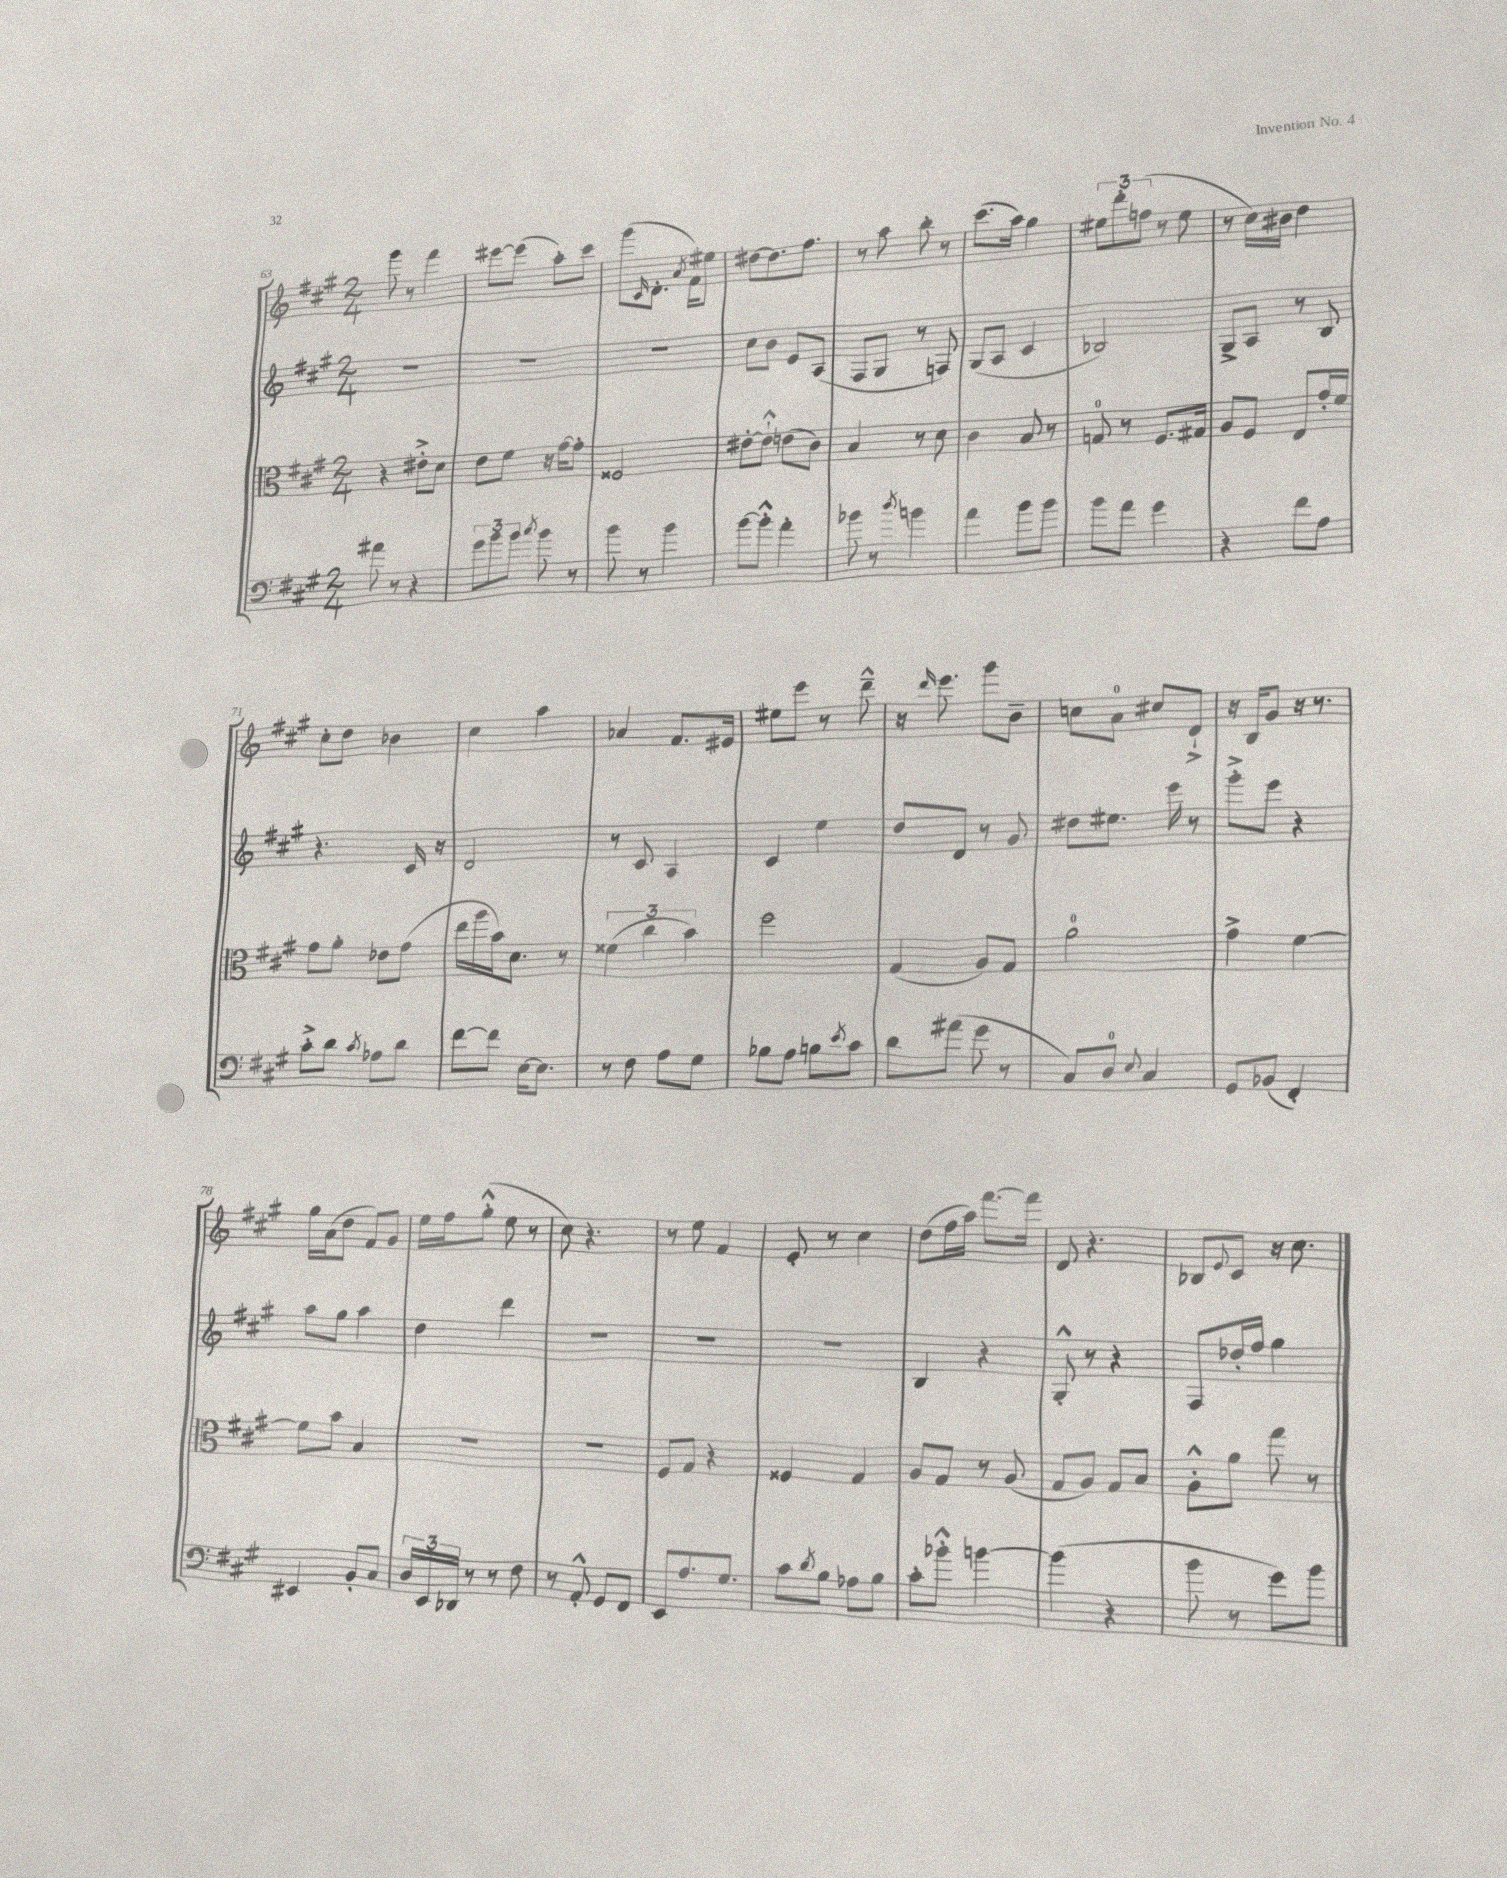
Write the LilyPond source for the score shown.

<<
\new StaffGroup <<
\new Staff = "s0" {
    \clef treble \key a \major \numericTimeSignature \time 2/4
    gis'''8 r8 fis'''4 |
    eis'''8~ eis'''8( a''8-.) cis'''8 |
    gis'''8( \grace { cis'16 } d'8.-. \acciaccatura { a'8 } fis'16) eis''8 |
    dis''8~ dis''8. fis''8. |
    r8 a''8 b''8-. r8 |
    cis'''8.( a''16) gis''4 |
    \tuplet 3/2 { eis''8 d'''8-. f''8( } r8 eis''8 |
    r8 cis''16) bis'16 d''4 |
    cis''8-. d''8 bes'4 |
    cis''4 a''4 |
    aes'4 fis'8. eis'16 |
    eis''8 e'''8 r8 d'''8---^ |
    r16 \grace { d'''16 } e'''8. gis'''8 b'8-- |
    c''8 a'8-0 cis''8 d'8-!-> |
    r16 b16 gis'8 r16 r8. |
    gis''16 a'16( d''8 fis'8) gis'8 |
    e''16 fis''16 gis''8-.-^( e''8 r8 |
    cis''8) r4. |
    r8 e''8 fis'4 |
    e'8-. r8 cis''4 |
    d''8( fis''16 a''16) fis'''8.~ fis'''16 |
    d'8 r4. |
    bes8 \appoggiatura { e'8 } cis'8 r16 cis''8. \bar "|." |
}
\new Staff = "s1" {
    \clef treble \key a \major \numericTimeSignature \time 2/4
    R2 |
    R2 |
    R2 |
    cis''8 b'8 e'8 a8( |
    fis8 gis8 r8 f8) |
    gis8( a8 cis'4 |
    bes2) |
    gis8-> a8 r8 b8 |
    r4. cis'16 r16 |
    d'2 |
    r8 cis'8 a4 |
    cis'4 e''4 |
    d''8 d'8 r8 gis'8 |
    dis''8 eis''8. e'''16 r8 |
    gis'''8-.-> e'''8 r4 |
    a''8 gis''8 a''4 |
    d''4 d'''4 |
    R2 |
    R2 |
    R2 |
    b4 r4 |
    gis8-.-^ r8 r4 |
    fis8 des''16-. fis''16 gis''4 \bar "|." |
}
\new Staff = "s2" {
    \clef alto \key a \major \numericTimeSignature \time 2/4
    r4 eis'8-.-> d'8 |
    e'8 fis'8 r16 gis'16~ gis'8-. |
    fisis2 |
    eis'8~-. eis'8-!-^ e'8( cis'8) |
    b4 r8 d'8 |
    cis'4 b8 r8 |
    g8-0 r8 fis8. gis16 |
    a8 fis8 e8 gis'16-. fis'16 |
    gis'8 a'8-. ees'8 gis'8( |
    e''16 a''16 b'16) d'8. r8 |
    \tuplet 3/2 { fisis'4( cis''4 b'4) } |
    fis''2 |
    gis4( a8) gis8 |
    a'2-0 |
    gis'4-> fis'4~ |
    fis'8 b'8 b4 |
    R2 |
    R2 |
    fis8 gis8 r4 |
    fisis4 gis4 |
    a8 gis8 r8 a8( |
    gis8 a8) gis8 b8 |
    a8-.-^ a'8 gis''8 r8 \bar "|." |
}
\new Staff = "s3" {
    \clef bass \key a \major \numericTimeSignature \time 2/4
    ais'8 r8 r4 |
    \tuplet 3/2 { gis'8 b'8 b'8 } \acciaccatura { cis''8 } b'8 r8 |
    b'8 r8 b'4 |
    b'8~ b'8-.-^ a'4-. |
    bes'8 r8 \acciaccatura { d''8 } b'4 |
    a'4 b'8 b'8 |
    b'8 a'8 gis'4 |
    r4 fis'8 a8 |
    cis'8-.-> d'8 \acciaccatura { cis'8 } aes8 d'8 |
    fis'8~ fis'8 e16~ e8. |
    r8 fis8 a8 gis8 |
    bes8 a8 b8 \acciaccatura { e'8 } cis'8 |
    d'8 ais'8( gis'8 r8 |
    cis8) d8-0 \appoggiatura { e8 } cis4 |
    gis,8 bes,8( fis,4-.) |
    eis,4 b,8-. cis8 |
    \tuplet 3/2 { d16 e,16 des,16 } r8 r8 fis8 |
    r8 a,8-.-^ gis,8 fis,8 |
    e,8 a8. gis8. |
    cis'8 \acciaccatura { d'8 } b8 aes8 b8 |
    cis'8-. bes'8-.-^ b'4~ |
    b'4( r4 |
    b'8 r8 gis'8) b'8 \bar "|." |
}
>>
>>
\layout { \context { \Score currentBarNumber = #63 } }
